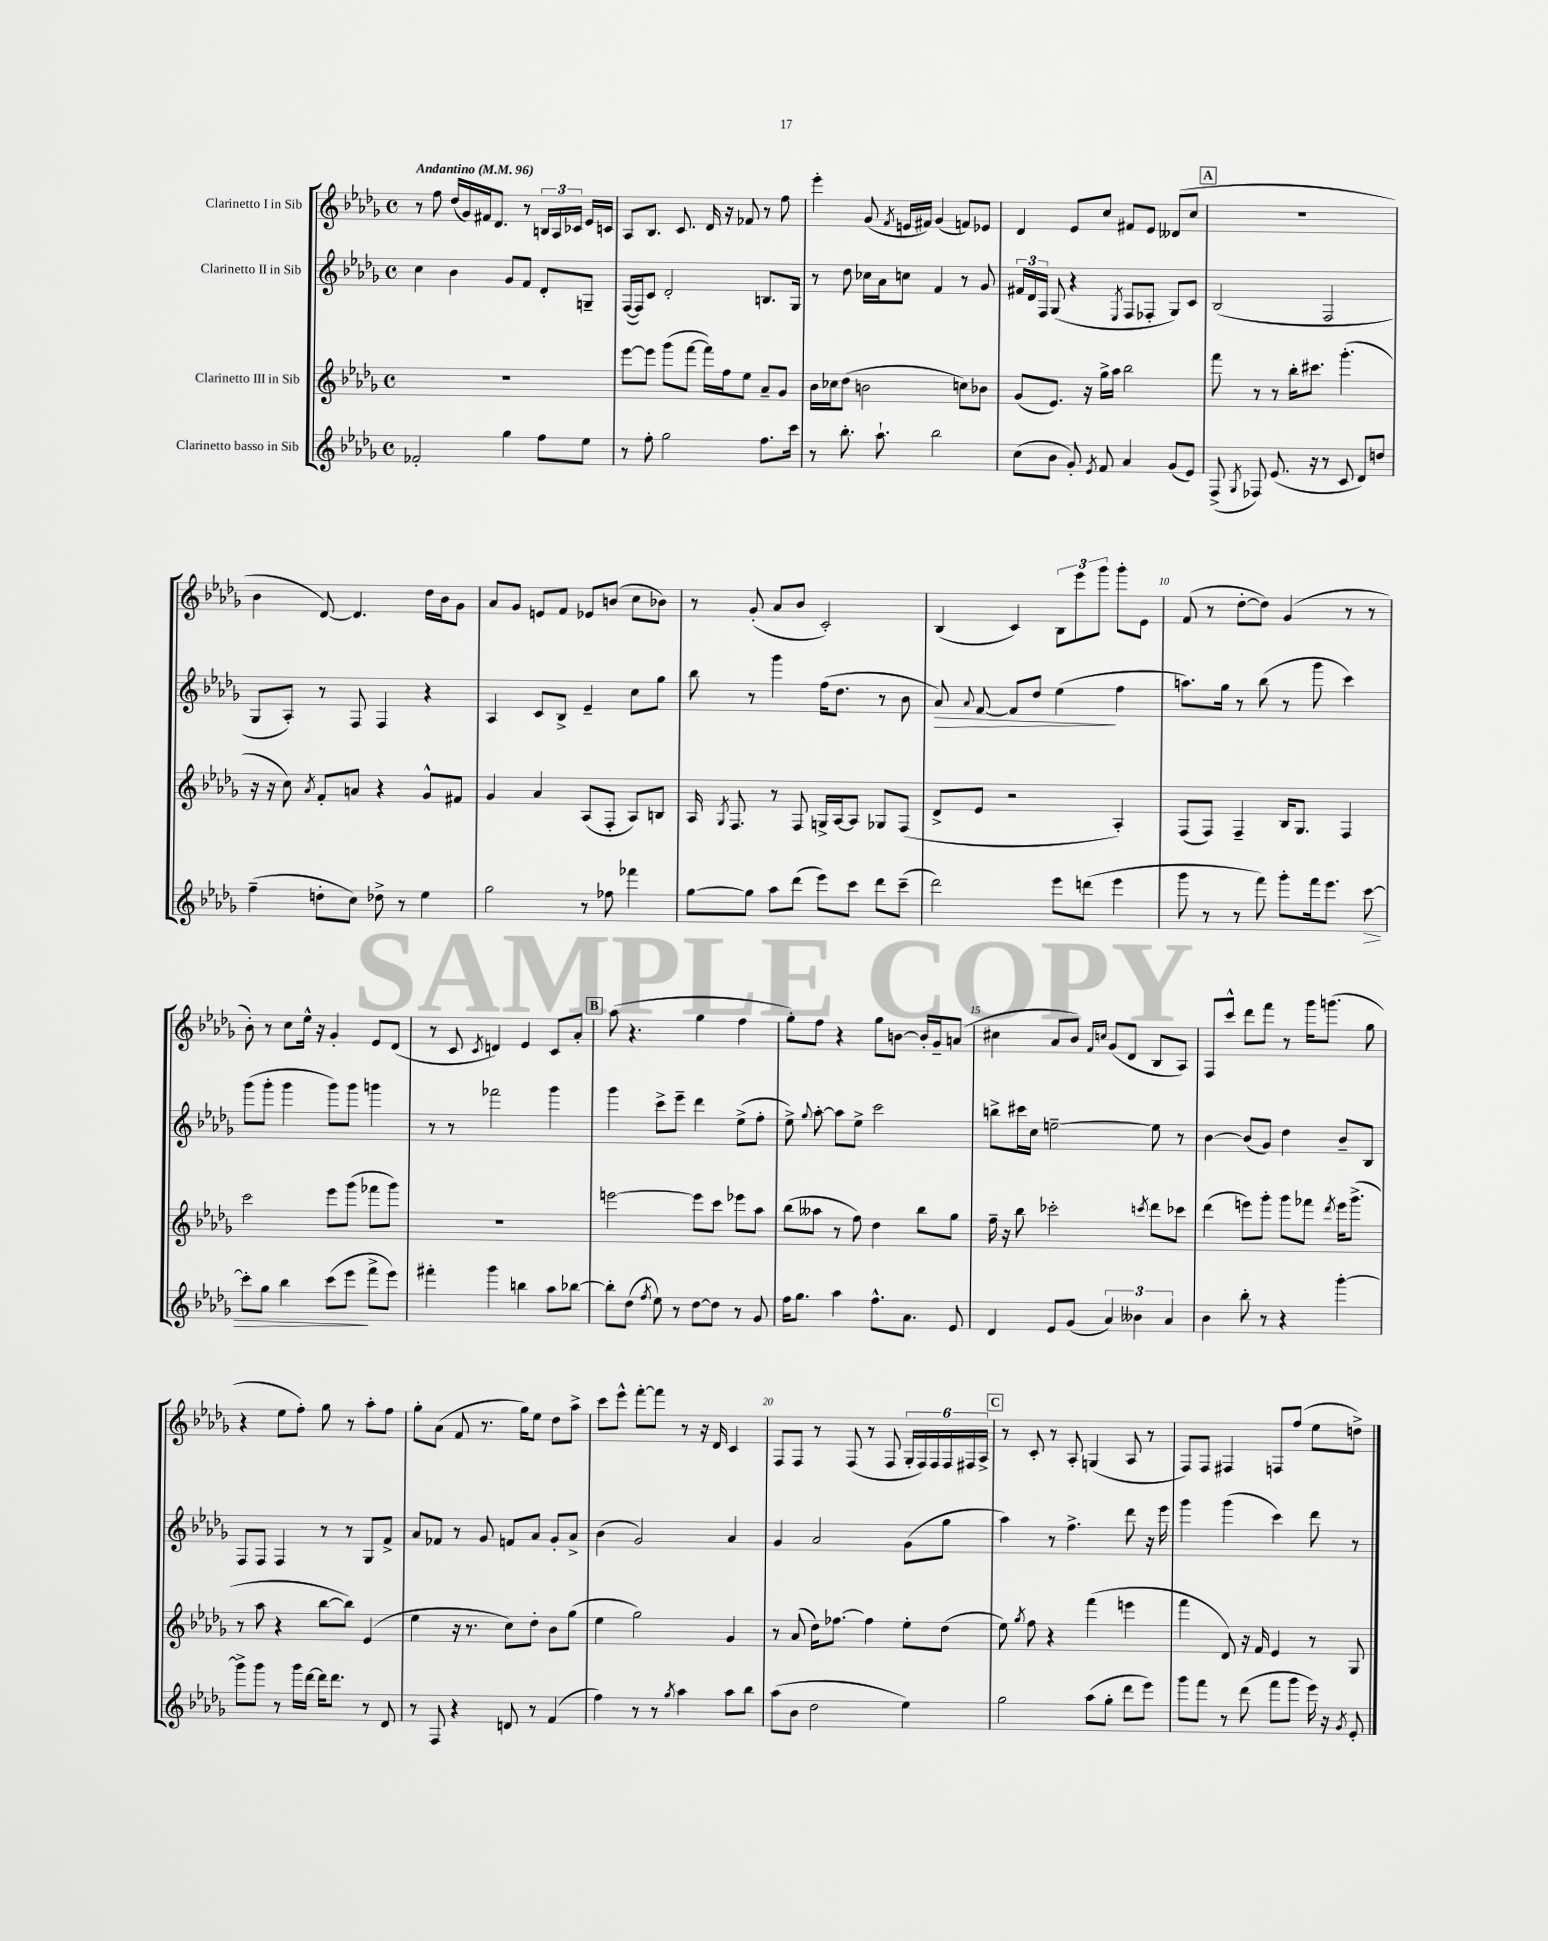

**kern	**kern	**kern	**kern
*staff4	*staff3	*staff2	*staff1
*clefG2	*clefG2	*clefG2	*clefG2
*k[b-e-a-d-g-]	*k[b-e-a-d-g-]	*k[b-e-a-d-g-]	*k[b-e-a-d-g-]
*M4/4	*M4/4	*M4/4	*M4/4
*met(c)	*met(c)	*met(c)	*met(c)
*MM96	*MM96	*MM96	*MM96
2f-'	1r	4cc	8r
.	.	.	8ff
.	.	4b-	(16dd-
.	.	.	16g-)
.	.	.	16f#
.	.	.	8.d-
4gg-	.	8g-	.
.	.	8f	8r
8ff	.	8d-'	24B
.	.	.	24A-
.	.	.	24c-
8ee-	.	8G~	16e-
.	.	.	16c
=	=	=	=
8r	[8eee-	([16F	8A-
.	.	16F])	.
8ff'	8eee-]	8c	8.B-
2gg-	(8ggg-	2d-'	.
.	.	.	8.c
.	[8fff	.	.
.	16fff])	.	16d-
.	16ff	.	16r
.	8ee-	.	8f-
8.ff	8a-~	8.B	8r
.	8g-	.	8ff
16ccc	.	16G-	.
=	=	=	=
8r	16b-	8r	4eee-'
.	16cc-	.	.
8.bb-'	(8dd-	8dd-	.
.	2b	16cc-	(8g-
8.aa-`	.	16a-	.
.	.	.	8qf
.	.	8cc	16e
.	.	.	16f#)
2bb-	.	4f	(4g-
.	8cc)	8r	8f)
.	8b-	8g-	8e-
=	=	=	=
(8cc	(8g-	24f#	4d-
.	.	24d-	.
.	.	24F	.
8b-	8.e-)	(8G-	.
8g-')	.	4r	8e-
.	16r	.	.
8qe-	.	.	.
8f	16gg-^	.	8cc
.	16aa-	.	.
.	.	8qE-	.
4a-	2bb-	8F	8f#
.	.	8F-'	8e-
(8g-	.	8G-)	(8d--
8e-)	.	8c	8cc
=	=	=	=
(8F^	8fff	(2B-	1r
8qG-	.	.	.
8F-)	8r	.	.
(8.e-	8r	.	.
.	16bb-'	.	.
16r	8.ccc#	.	.
8r	.	2F	.
8c	(4.ggg-'	.	.
8d-)	.	.	.
8dd	.	.	.
=	=	=	=
(4ff~	16r	8G-	4b-
.	16r	.	.
.	8cc)	8A-')	.
.	8qa-	.	.
8dd'	8f'	8r	[8d-)
8cc)	8a	8F	4.d-]
8dd-^	4r	4F	.
8r	.	.	.
4ee-	8g-^^	4r	16dd-
.	.	.	16b-
.	8f#	.	8g-
=	=	=	=
2gg-	4g-	4A-	8a-
.	.	.	8g-
.	4a-	8c	8e
.	.	8B-^	8f
8r	(8A-	4e-~	8e-
8ff-	8F'	.	(8b
4fff-	8A-)	8cc	8cc
.	8B	8gg-	8b-)
=	=	=	=
[8gg-	16A-	8bb-	8r
.	8qG-	.	.
.	8.F	.	.
8gg-]	.	8r	(8g-'
8aa-	8r	4ggg-	8a-
(8ddd-	8F	.	8b-
8eee-)	16G^	(16ff	2c')
.	[16A-	8.dd-	.
8ccc	8A-]	.	.
8ddd-	8G-	8r	.
(8ccc~	(8F	8b-	.
=	=	=	=
2ddd-)	8d-^	8a-)	(4B-
.	.	8qqa-	.
.	8e-	[8f	.
.	2r	8f]	4c)
.	.	8dd-	.
8eee-	.	(4ee-	12B-
.	.	.	12eee-
(8ddd	.	.	.
.	.	.	12ggg-
4eee-	4A-')	4ff	8ggg-'
.	.	.	8e-
=	=	=	=
8ggg-	(8F	8.aa)	(8f
8r	8F)	.	8r
.	.	16gg-	.
8r	4F~	8r	[8dd-'
8fff)	.	(8bb-	8dd-])
8ggg-'	16B-	8r	(4g-
.	8.G-	.	.
16fff	.	8ggg-	.
8.eee-	.	.	.
.	4F	4ccc)	8r
[8ccc	.	.	8r
=	=	=	=
8ccc']	2ccc	(8ggg-	8b-')
8gg-	.	8ggg-'	8r
4bb-	.	4ggg-	8cc
.	.	.	16ee-^^
.	.	.	16r
(8ccc	8eee-	8ggg-)	4g-'
8eee-	(8ggg-	8ggg-	.
8fff^	8fff-	4ggg	8e-
8eee-)	8ggg-)	.	(8d-
=	=	=	=
4fff#'	1r	8r	8r
.	.	8r	8c
.	.	.	8qc
4ggg-	.	2fff-	4d)
4bb	.	.	4e-
8aa-	.	4ggg-	8c
[8bb-	.	.	8a-'
=	=	=	=
8bb-']	[2eee	4ggg-	(8aa-
(8dd-	.	.	4.r
8qff	.	.	.
8ee-)	.	8ccc^	.
8r	.	8eee-~	.
[8dd-	8eee]	4ddd-	4gg-
8dd-]	8ccc	.	.
8r	8eee-	(8ee-^	4ff
8g-	8aa-	8ff'	.
=	=	=	=
16ff	(8bb-	8ee-^)	8gg-')
8.gg-	.	.	.
.	.	8qqgg-	.
.	8aa--	[8aa-'	8ff
4aa-	8r	8aa-]	4r
.	8ff)	8ee-^	.
8.ff^^	4dd-	2ccc	8gg-
.	.	.	[8b
8.a-	.	.	.
.	8bb-	.	16b']
.	.	.	16g-~
8e-	8gg-	.	(8a
=	=	=	=
4d-	16ff~	8bb^	4cc#
.	16r	.	.
.	8bb-	16ccc#	.
.	.	16cc	.
8e-	2ccc-'	[2ee~	8a-
(8g-	.	.	8b-)
.	.	.	16qqf
.	.	.	16qqcc
6a-)	.	.	(8g-
.	.	.	8d-
6b--	.	.	.
.	8qccc	.	.
.	8ddd-	8ee]	8B-
6a-	.	.	.
.	8ccc-	8r	8A-)
=	=	=	=
4b-	(4ddd-	[4b-	8F
.	.	.	8ccc^^
8bb-'	8eee)	(8b-]	8ddd-
8r	8ggg-'	8g-)	8fff
4r	8ggg-	4dd-	8r
.	8fff-	.	16ggg-
.	.	.	(8.ggg
.	8qddd-	.	.
[4ggg-'	16eee	8b-~	.
.	(8.ggg-^	.	.
.	.	8B-	8gg-
=	=	=	=
8ggg-^]	8r	8F	4r
8ggg-	8aa-	8F	.
8r	4r	4F	8ee-
16ggg-	.	.	8ff')
[16ddd-	.	.	.
16ddd-]	[8bb-	8r	8gg-
8.ddd-	.	.	.
.	8bb-])	8r	8r
8r	(4e-	8G-	8aa-'
8d-	.	8f^	8ff
=	=	=	=
8r	4ee-	8a-	8gg-'
8F	.	8f-	(8a-
4r	16r	8r	8f
.	8.r	.	.
.	.	8g-	8.r
8d	8cc)	8f	.
.	.	.	16gg-)
8r	8dd-'	8a-	8ee-
(4f	8b-	8g-'	8dd-
.	(8gg-	8a-^	8aa-^
=	=	=	=
4ff)	4ee-	(4b-	8ccc
.	.	.	8eee-^^
8r	2gg-)	2g-)	[8fff'
8r	.	.	8fff]
8qgg-	.	.	.
4aa-	.	.	8r
.	.	.	16r
.	.	.	16d-
8aa-	4g-	4a-	4c
8bb-	.	.	.
=	=	=	=
(8aa-	8r	4g-	8F
8b-	(8a-	.	8F
2dd-	16dd-)	2a-	8r
.	[8.ff-	.	.
.	.	.	(8F
.	4ff-]	.	8r
.	.	.	8F
4ee-)	8ee-'	(8g-	24G-'
.	.	.	24F)
.	.	.	24F
.	(8dd-	8gg-	24F
.	.	.	24F#
.	.	.	24A-^
=	=	=	=
2gg-	8ee-)	4aa-)	8r
.	8qgg-	.	.
.	8ff	.	8c'
.	4r	8r	8r
.	.	4.ff^	8A-'
(8aa-	(4fff	.	(4G
8gg-'	.	.	.
8ddd-	4eee	8ddd-	8A-
8eee-)	.	16r	8r
.	.	16eee-	.
=	=	=	=
8ggg-	4fff	4ggg-	8F)
8fff	.	.	8F
8r	8d-)	(4ggg-	4F#
(8ddd-	16r	.	.
.	16f	.	.
8fff	4e-	4ccc)	8F
8ggg-	.	.	(8ff
16eee-)	8r	8ddd-	8ee-
16r	.	.	.
8qg-	.	.	.
8e-'	8G-	8r	8dd^)
==	==	==	==
*-	*-	*-	*-
